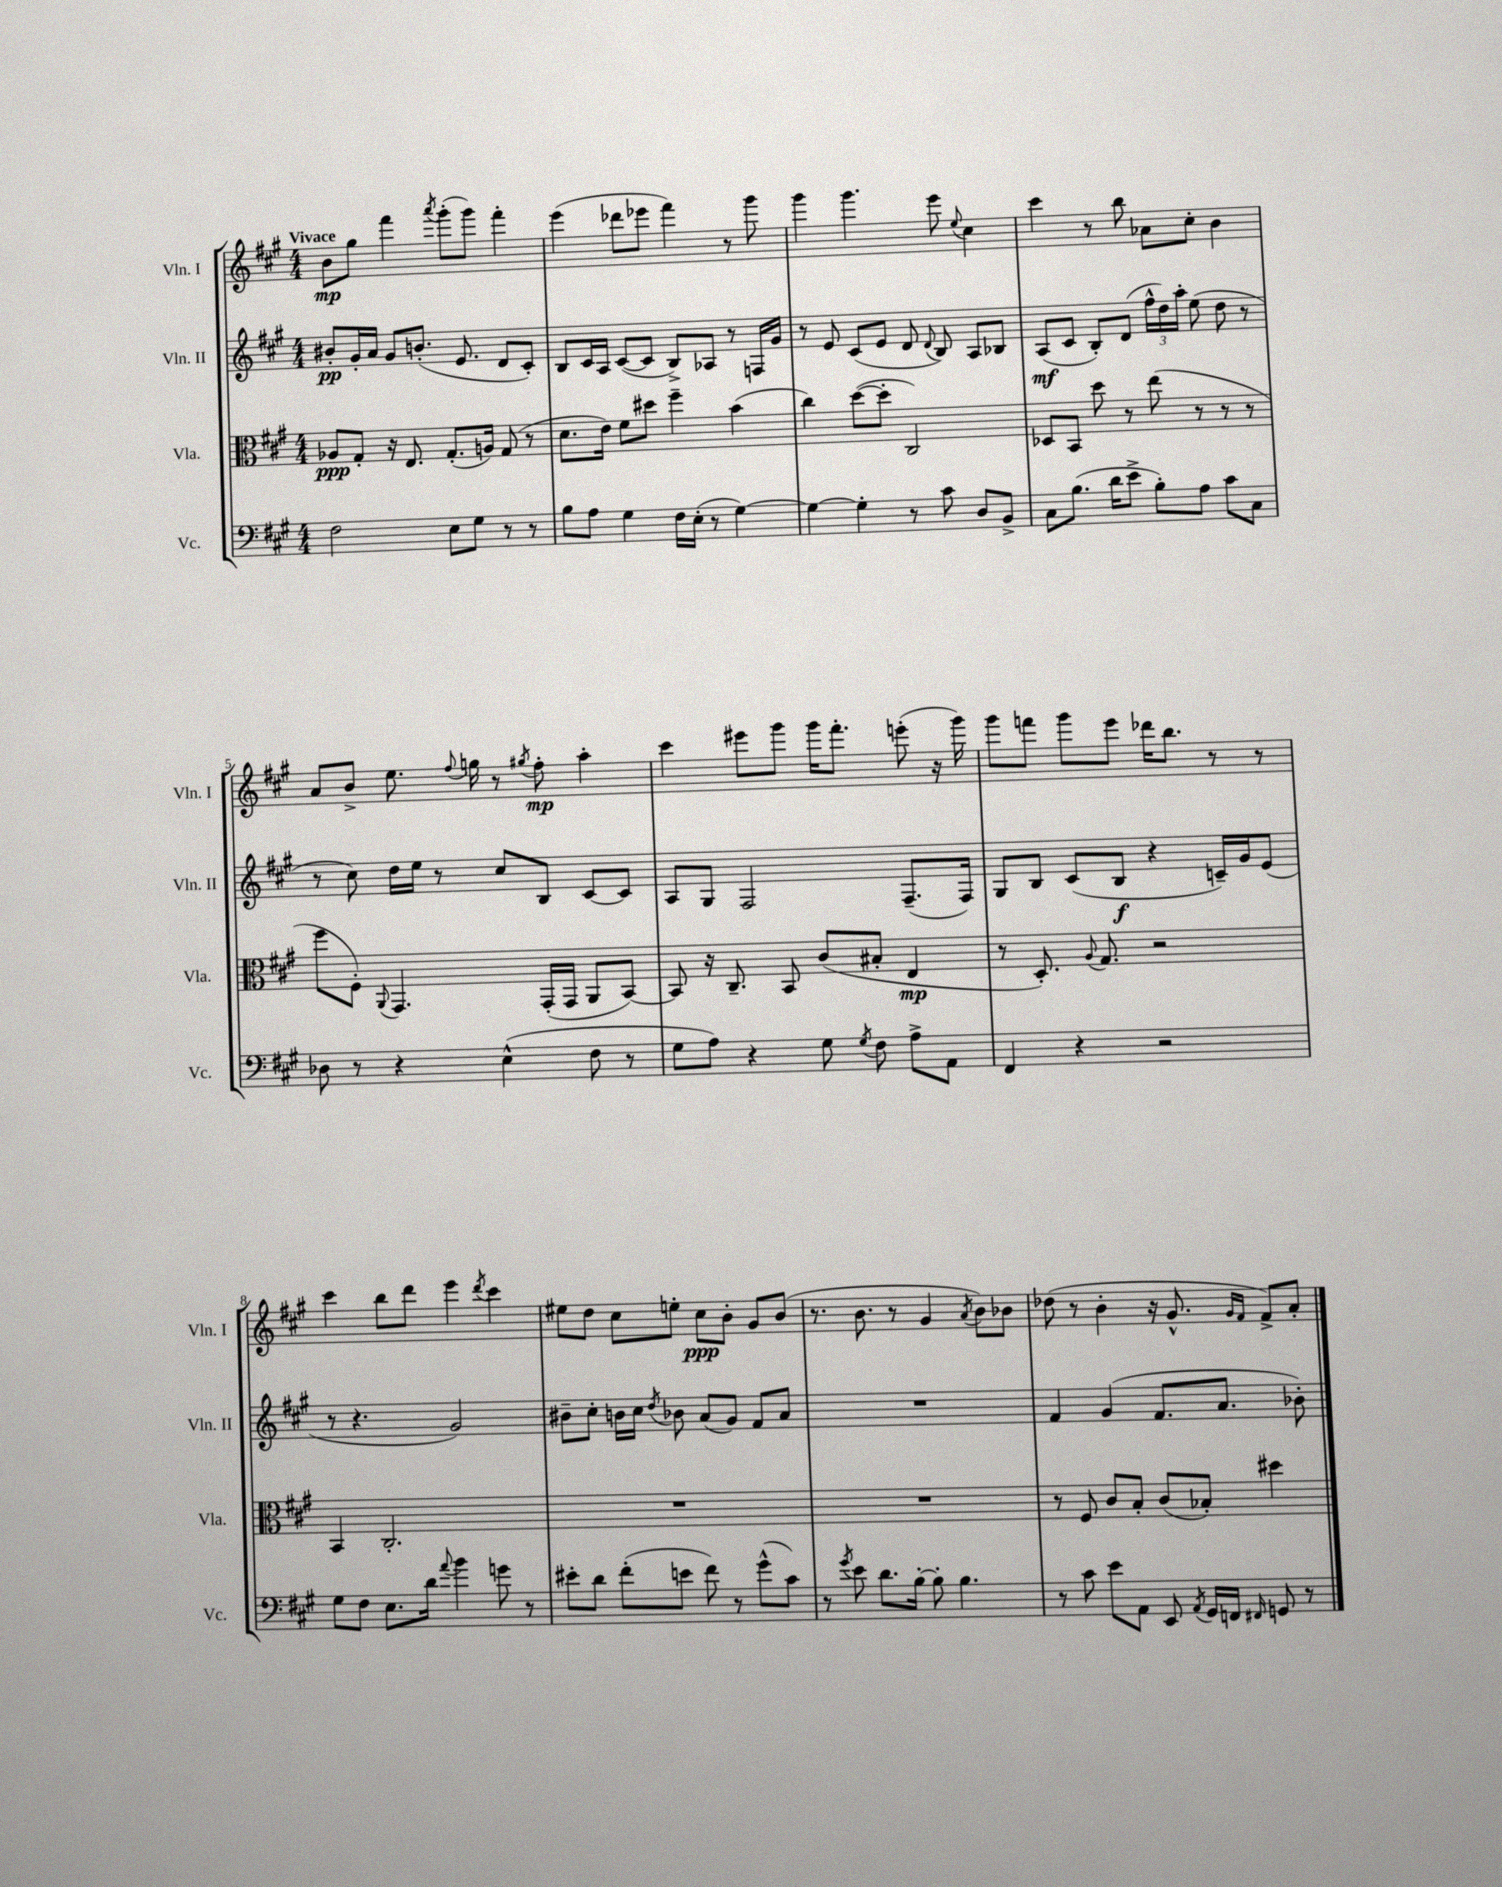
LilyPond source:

<<
\new StaffGroup <<
\new Staff = "s0" \with { instrumentName = "Vln. I" shortInstrumentName = "Vln. I" } {
    \clef treble \key a \major \numericTimeSignature \time 4/4 \tempo "Vivace"
    \autoBeamOff b'8[\mp gis''8] fis'''4 \acciaccatura { a'''8 } gis'''8[-.( gis'''8]) fis'''4-. |
    e'''4( des'''8[ ees'''8] fis'''4) r8 gis'''8 |
    gis'''4 gis'''4. e'''8 \appoggiatura { e''8 } cis''4 |
    cis'''4 r8 b''8 aes'8[ cis''8]-. b'4 |
    a'8[ b'8]-> e''8. \appoggiatura { fis''8 } g''16 r8 \acciaccatura { gis''8 } fis''8-.\mp a''4-. |
    cis'''4 eis'''8[ gis'''8] gis'''16[ fis'''8.]-. e'''8-.( r16 gis'''16) |
    gis'''8[ f'''8] gis'''8[ e'''8] des'''16[ b''8.] r8 r8 |
    cis'''4 b''8[ d'''8] e'''4 \acciaccatura { d'''8 } cis'''4 |
    eis''8[ d''8] cis''8[ e''8]-. cis''8[\ppp b'8]-. gis'8[ b'8]( |
    r8. b'8. r8 gis'4 \acciaccatura { a'8 } b'8[) bes'8] |
    des''8( r8 b'4-. r16 gis'8.-^ \grace { gis'16[ fis'16] } fis'8[->) a'8]-. \bar "|." |
}
\new Staff = "s1" \with { instrumentName = "Vln. II" shortInstrumentName = "Vln. II" } {
    \clef treble \key a \major \numericTimeSignature \time 4/4
    \autoBeamOff bis'8[-.\pp gis'16-. a'16] gis'8[ b'8.]-.( e'8. d'8[ cis'8]-.) |
    b8[ cis'16 a16] cis'8[~( cis'8] b8[->) aes8] r8 f16[ gis'16] |
    r8 e'8 cis'8[( e'8] d'8 \appoggiatura { d'8 } b8) a8[ bes8] |
    a8[\mf( cis'8] b8[-.) d'8]( \tuplet 3/2 { fis''16[-^ d''16) a''16]-. } e''8( d''8 r8 |
    r8 cis''8) d''16[ e''16] r8 cis''8[ b8] cis'8[~ cis'8] |
    a8[ gis8] fis2 fis8.[--( fis16]) |
    gis8[ b8] cis'8[( b8]\f r4 c'16[--) gis'16 e'8]( |
    r8 r4. gis'2) |
    bis'8[-- cis''8]-. b'16[ cis''16] \acciaccatura { d''8 } bes'8 a'8[( gis'8]) fis'8[ a'8] |
    R1 |
    fis'4 gis'4( fis'8.[ a'8.] bes'8-.) \bar "|." |
}
\new Staff = "s2" \with { instrumentName = "Vla." shortInstrumentName = "Vla." } {
    \clef alto \key a \major \numericTimeSignature \time 4/4
    \autoBeamOff aes8[\ppp gis8]-. r16 e8. gis8.[-.( a16]) gis8( r8 |
    d'8.[ e'16]) fis'8[ dis''8] fis''4-- b'4( |
    cis''4) d''8[~( d''8]-. cis2) |
    des8[ b,8] d''8 r8 e''8( r8 r8 r8 |
    fis''8[ fis8]-.) \appoggiatura { a,8 } gis,4. gis,16[-.( gis,16] a,8[ b,8]~) |
    b,8 r16 cis8.-- b,8 cis'8[( bis8]-. e4\mp |
    r8 d8.-.) \appoggiatura { a8 } gis8. r2 |
    b,4 cis2.-. |
    R1 |
    R1 |
    r8 fis8 cis'8[ b8]-. cis'8[( bes8]-.) dis''4 \bar "|." |
}
\new Staff = "s3" \with { instrumentName = "Vc." shortInstrumentName = "Vc." } {
    \clef bass \key a \major \numericTimeSignature \time 4/4
    \autoBeamOff fis2 e8[ gis8] r8 r8 |
    b8[ a8] gis4 fis16[ e16]-.( r8 gis4~) |
    gis4~ gis4-. r8 cis'8 d8[ b,8]-> |
    cis8[ b8.]( d'16[ e'8]-> b8[-.) a8] cis'8[ cis8] |
    des8 r8 r4 e4-^( fis8 r8 |
    gis8[ a8]) r4 gis8 \acciaccatura { gis8 } fis8 a8[-> a,8] |
    fis,4 r4 r2 |
    gis8[ fis8] e8.[ d'16] \appoggiatura { a'8 } b'4 g'8 r8 |
    eis'8[-. d'8] fis'8[-.( e'8] fis'8) r8 gis'8[-^( cis'8]) |
    r8 \acciaccatura { gis'8 } e'8 d'8.[ b16]~-. b8-. b4. |
    r8 cis'8 e'8[ a,8] e,8 \acciaccatura { a,8 } gis,16[ f,16] \grace { fis,16 } g,8 r8 \bar "|." |
}
>>
>>
